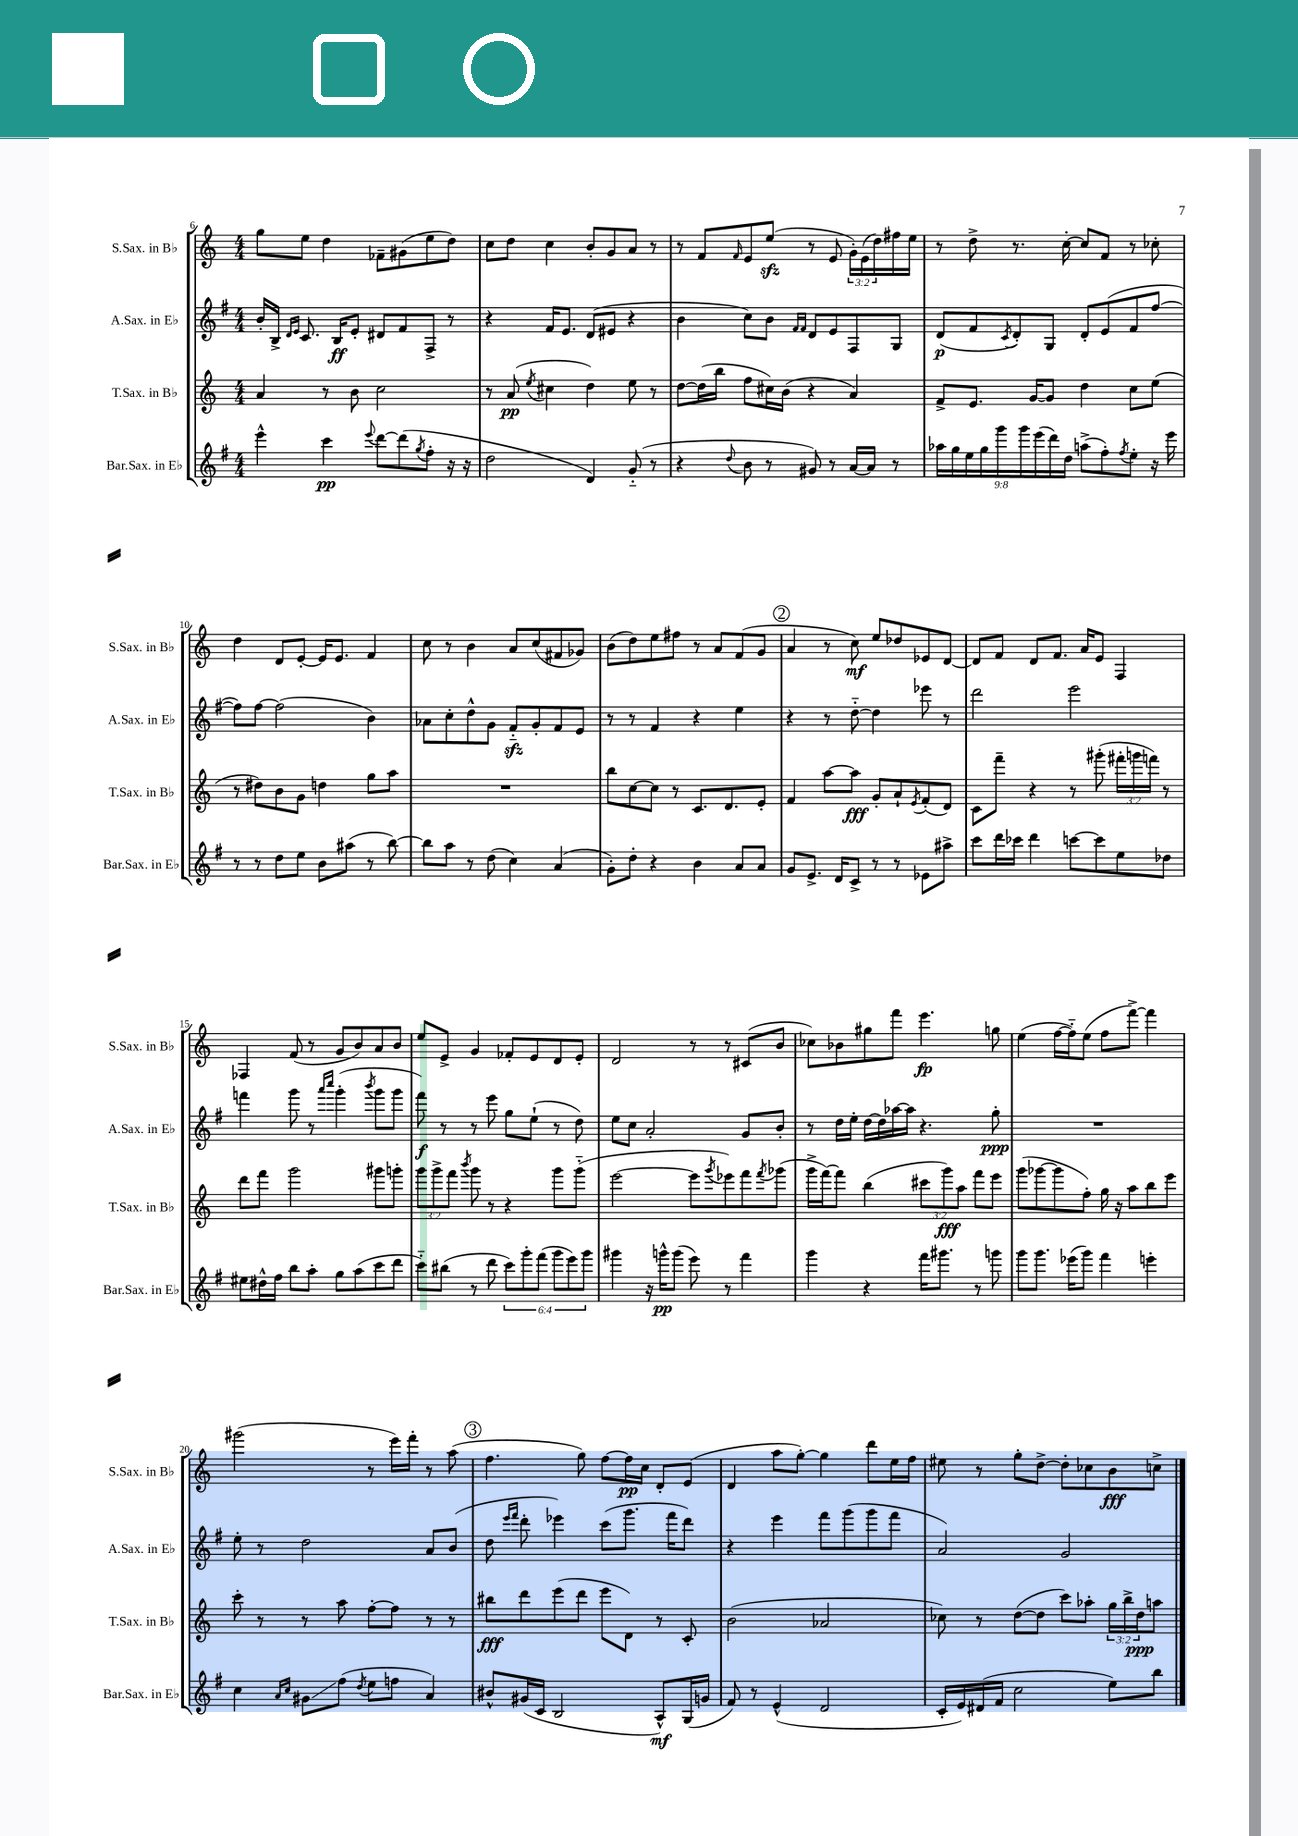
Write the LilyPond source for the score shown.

<<
\new StaffGroup <<
\new Staff = "s0" \with { instrumentName = "S.Sax. in Bb" shortInstrumentName = "S.Sax. in Bb" } {
    \clef treble \key c \major \numericTimeSignature \time 4/4 \override Staff.TupletNumber.text = #tuplet-number::calc-fraction-text
    g''8 e''8 d''4 fes'8-- gis'8( e''8 d''8) |
    c''8 d''8 c''4 b'8-. g'8 a'8 r8 |
    r8 f'8 \grace { f'16 } e'8 e''8\sfz( r8 e'8 \tuplet 3/2 { g'16-.) e'16( d''16) } fis''16 e''16 |
    r8 d''8-> r8. c''16~-. c''8 f'8 r8 ces''8-. |
    d''4 d'8 e'8~-. e'16 e'8. f'4 |
    c''8 r8 b'4 a'8 c''8( fis'8 ges'8) |
    b'8( d''8) e''8 fis''8 r8 a'8 f'8( g'8 |
    \mark \markup { \circle "2" } a'4 r8 c''8\mf) e''8 des''8 ees'8 d'8~ |
    d'8 f'8 d'8 f'8. a'16 e'8 f4 |
    fes4 f'8( r8 g'8 b'8) a'8 b'8 |
    e''8 e'8-> g'4 fes'8-. e'8 d'8 e'8-. |
    d'2 r8 r8 cis'8( b'8 |
    ces''8) bes'8 gis''8 f'''8 e'''4.\fp g''8 |
    e''4( f''16~ f''16-_) e''8( f''8 f'''8~->) f'''4 |
    gis'''2( r8 e'''16) f'''16-. r8 a''8( |
    \mark \markup { \circle "3" } f''4. g''8) f''8~ f''16\pp c''16 d'8-. e'8( |
    d'4 a''8 g''8~-.) g''4 d'''8 e''16 f''16 |
    eis''8 r8 g''8-. d''8~-> d''8-. ces''8 b'8\fff c''8-> \bar "|." |
}
\new Staff = "s1" \with { instrumentName = "A.Sax. in Eb" shortInstrumentName = "A.Sax. in Eb" } {
    \clef treble \key g \major \numericTimeSignature \time 4/4
    b'16-. b16-> \grace { d'16 e'16 } c'8. b16\ff e'8-. dis'8 fis'8 fis8-> r8 |
    r4 fis'16 e'8. d'8( eis'8 r4 |
    b'4 c''8) b'8 \grace { fis'16 fis'16 } d'8 e'8 fis8 g8 |
    d'8\p( fis'8 \acciaccatura { c'8 } d'8-.) g8 d'8-. e'8( fis'8 fis''8~ |
    fis''8) fis''8~ fis''2( b'4) |
    aes'8 c''8-. d''8-^ g'8 fis'8-_\sfz g'8-. fis'8 e'8 |
    r8 r8 fis'4 r4 e''4 |
    \mark \markup { \circle "2" } r4 r8 d''8~-_ d''4 ees'''8 r8 |
    d'''2 e'''2 |
    f'''4 g'''8 r8 \grace { a'''16 c''''16 } g'''4-.( \acciaccatura { b'''8 } g'''8 g'''8 |
    fis'''8\f) r8 r8 e'''8 g''8 e''8-!( r8 d''8) |
    e''8 c''8 a'2-. g'8 b'8-. |
    r8 d''16 e''16-. d''16~ d''16 aes''16~ aes''16 r4. g''8-.\ppp |
    R1 |
    e''8-. r8 d''2 a'8 b'8( |
    \mark \markup { \circle "3" } d''8 \grace { e'''16 fis'''16 } d'''8-. ees'''4) c'''8( g'''8. fis'''16 d'''8) |
    r4 e'''4 fis'''8 g'''8( g'''8 fis'''8 |
    a'2) g'2 \bar "|." |
}
\new Staff = "s2" \with { instrumentName = "T.Sax. in Bb" shortInstrumentName = "T.Sax. in Bb" } {
    \clef treble \key c \major \numericTimeSignature \time 4/4 \override Staff.TupletNumber.text = #tuplet-number::calc-fraction-text
    a'4 r8 b'8 c''2 |
    r8 a'8\pp( \acciaccatura { e''8 } cis''4 d''4) e''8 r8 |
    d''8~ d''16( b''16 f''8 cis''16) b'16( r4 a'4) |
    f'8-> e'8. g'16~ g'8 d''4 c''8 e''8( |
    r8 dis''8) b'8 g'8 d''4 g''8 a''8 |
    R1 |
    b''8 c''8~ c''8 r8 c'8. d'8. e'8-. |
    \mark \markup { \circle "2" } f'4 a''8~ a''8\fff g'8-. a'8-! \acciaccatura { e'8 } f'8-.( d'8) |
    c'8 f'''8-- r4 r8 gis'''8-.( \tuplet 3/2 { fis'''16-. g'''16 f'''16) } r8 |
    d'''8 f'''8 g'''2 gis'''8 g'''8-. |
    \tuplet 3/2 { g'''8 g'''8-> f'''8 } \acciaccatura { b'''8 } g'''8 r8 r4 g'''8 g'''8-_( |
    e'''2~ e'''8 \acciaccatura { g'''8 } ees'''8) f'''8 \acciaccatura { f'''8 } ges'''8( |
    g'''16-> f'''16~) f'''8 b''4( \tuplet 3/2 { cis'''8 g'''8\fff) a''8 } f'''8 e'''8 |
    g'''8( ges'''8~ ges'''8 f''8-.) g''16 r16 a''8 b''8 e'''8 |
    c'''8-. r8 r8 a''8 f''8~-. f''8 r8 r8 |
    \mark \markup { \circle "3" } bis''8\fff d'''8 e'''8( d'''8 e'''8 d'8) r8 c'8-. |
    b'2( aes'2 |
    ces''8) r8 d''8~( d''8 c'''8) aes''8-. \tuplet 3/2 { g''16 b''16-> d''16\ppp } a''8 \bar "|." |
}
\new Staff = "s3" \with { instrumentName = "Bar.Sax. in Eb" shortInstrumentName = "Bar.Sax. in Eb" } {
    \clef treble \key g \major \numericTimeSignature \time 4/4 \override Staff.TupletNumber.text = #tuplet-number::calc-fraction-text
    e'''4-^ c'''4\pp \appoggiatura { e'''8 } d'''8~ d'''8( \acciaccatura { g''8 } fis''8-. r16 r16 |
    d''2 d'4) g'8-_( r8 |
    r4 \appoggiatura { d''8 } b'8 r8 gis'8) r8 a'16~ a'16 r8 |
    \tuplet 9/8 { aes''16 g''16 e''16 g''16 g'''16 g'''16 e'''16( d'''16) d''16 } a''8->( fis''8-.) \acciaccatura { fis''8 } e''8-. r16 e'''16 |
    r8 r8 d''8 e''8 b'8 ais''8( r8 b''8~) |
    b''8 a''8 r8 d''8( c''4) a'4( |
    g'8-.) d''8-. r4 b'4 a'8 a'8 |
    \mark \markup { \circle "2" } g'8 e'8.-> d'16 c'8-> r8 r8 ees'8 ais''8-> |
    c'''8 d'''16 ces'''16 d'''4 c'''8~ c'''8 e''8 des''8 |
    eis''8 dis''16-^ fis''16 b''8 a''8-. g''8 a''8( c'''8 d'''8 |
    c'''8-_) bis''8( r8 d'''8 \tuplet 6/4 { c'''8) g'''8-. fis'''8( g'''8 e'''8) g'''8 } |
    gis'''4 r16 g'''16-^\pp g'''8( e'''8) r8 fis'''4 |
    g'''4 r4 fis'''16 gis'''8. r8 g'''8 |
    g'''8 g'''8. ees'''16( g'''8) fis'''4 e'''4-. |
    c''4 \grace { a'16 c''16 } gis'8\glissando fis''8( \acciaccatura { d''8 } e''8 f''8 a'4) |
    \mark \markup { \circle "3" } bis'8-^ gis'16( c'16 b2 a8-^\mf) g16( g'16 |
    fis'8) r8 e'4-^( d'2 |
    c'16-. e'16) dis'16( fis'16 c''2 e''8) b''8 \bar "|." |
}
>>
>>
\layout { \context { \Score currentBarNumber = #6 } }
